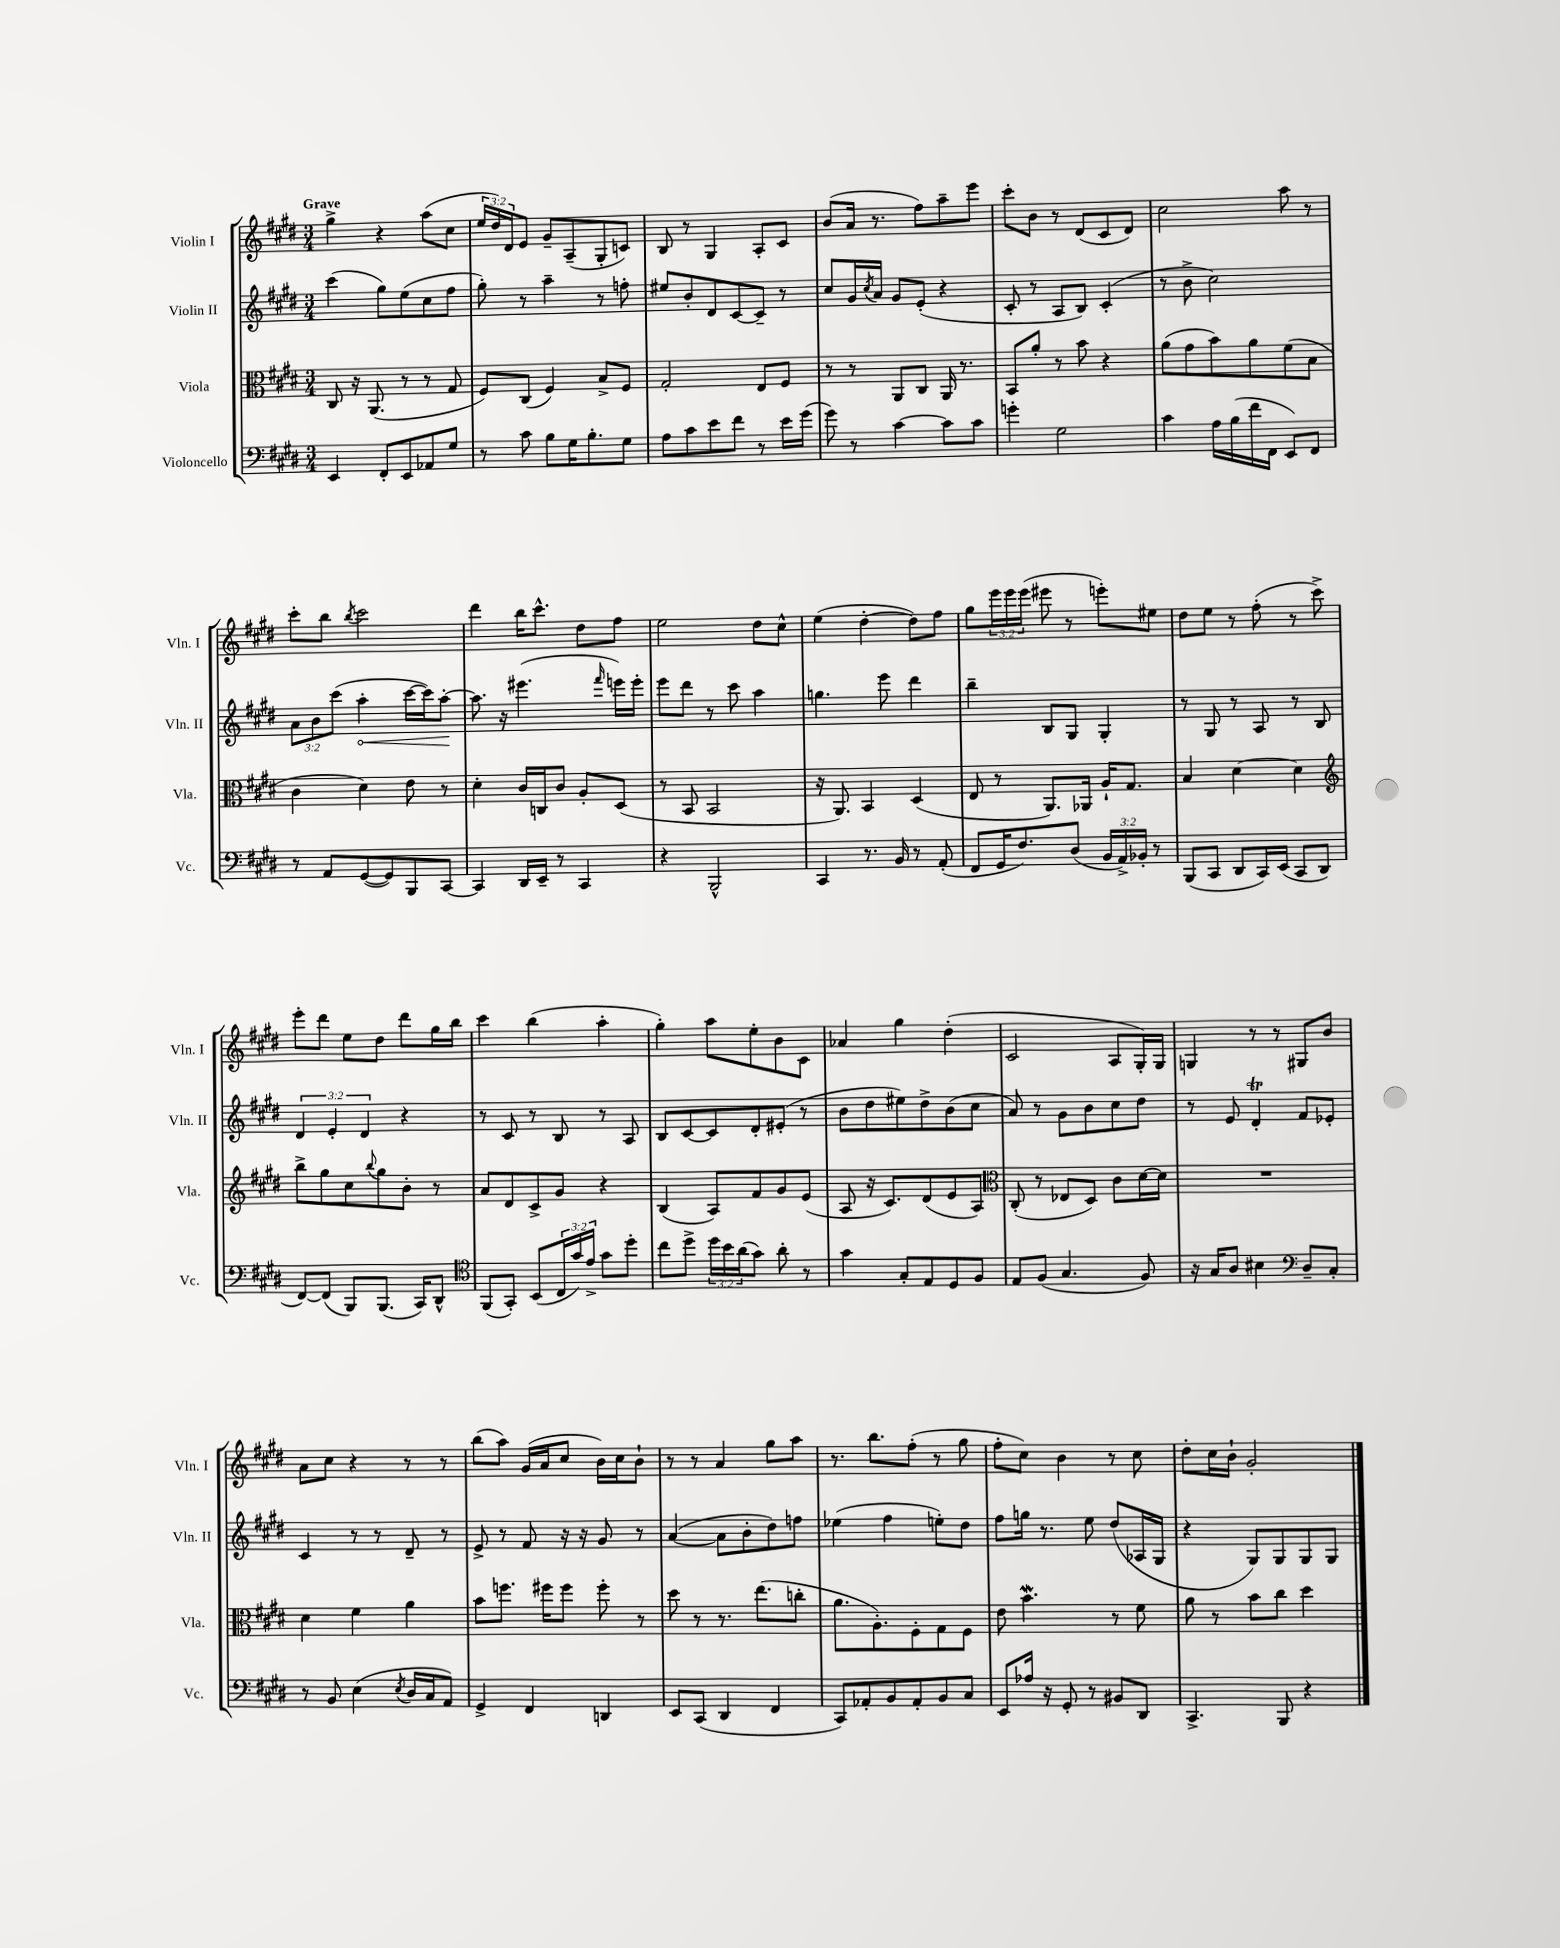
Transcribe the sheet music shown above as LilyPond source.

<<
\new StaffGroup <<
\new Staff = "s0" \with { instrumentName = "Violin I" shortInstrumentName = "Vln. I" } {
    \clef treble \key e \major \numericTimeSignature \time 3/4 \override Staff.TupletNumber.text = #tuplet-number::calc-fraction-text \tempo "Grave"
    gis''4-> r4 a''8( cis''8 |
    \tuplet 3/2 { e''16 dis''16) dis'16 } e'8 gis'8-- a8--( gis8-. c'8) |
    b8 r8 gis4 a8-. cis'8 |
    b'8( a'16 r8. fis''8) a''8-- e'''8 |
    cis'''8-. b'8 r8 dis'8( cis'8 dis'8) |
    cis''2 a''8 r8 |
    cis'''8-. b''8 \acciaccatura { b''8 } cis'''2 |
    dis'''4 b''16 cis'''8.-^ dis''8 fis''8 |
    e''2 dis''8 cis''8-^ |
    e''4( dis''4~-. dis''8) fis''8 |
    gis''8 \tuplet 3/2 { e'''16 e'''16 e'''16( } eis'''8 r8 e'''8-.) eis''8 |
    dis''8 e''8 r8 fis''8-.( r8 cis'''8->) |
    e'''8-. dis'''8 e''8 dis''8 dis'''8 gis''16 b''16 |
    cis'''4 b''4( a''4-. |
    gis''4-.) a''8 e''8-. b'8 cis'8 |
    aes'4 gis''4 dis''4-.( |
    cis'2 a8 gis16-.) gis16 |
    g4 r8 r8 gis8 b'8 |
    a'8 cis''8 r4 r8 r8 |
    b''8( a''8) gis'16( a'16 cis''8 b'16) cis''16 b'8-! |
    r8 r8 a'4 gis''8 a''8 |
    r8. b''8. fis''8-.( r8 gis''8 |
    fis''8-. cis''8) b'4 r8 cis''8 |
    dis''8-. cis''16 b'16-! gis'2-. \bar "|." |
}
\new Staff = "s1" \with { instrumentName = "Violin II" shortInstrumentName = "Vln. II" } {
    \clef treble \key e \major \numericTimeSignature \time 3/4 \override Staff.TupletNumber.text = #tuplet-number::calc-fraction-text
    cis'''4( gis''8) e''8( cis''8 fis''8 |
    gis''8-.) r8 a''4-- r8 f''8-. |
    eis''8 b'8-. dis'8 cis'8~ cis'8-- r8 |
    cis''8 gis'16 \acciaccatura { cis''8 } a'16 gis'8 e'8-.( r4 |
    cis'8-. r8 a8 b8) cis'4-.( |
    r8 b'8-> cis''2) |
    \tuplet 3/2 { a'8 b'8 cis'''8( } \once \override Hairpin.circled-tip = ##t a''4-.\< cis'''16~ cis'''16) a''8~-.\! |
    a''8. r16 eis'''4.( \grace { fis'''16 } e'''16) e'''16-. |
    e'''8 dis'''8 r8 cis'''8 a''4 |
    g''4. e'''8 dis'''4 |
    b''4-- b8 gis8 gis4-. |
    r8 gis8 r8 a8 r8 b8 |
    \tuplet 3/2 { dis'4 e'4-. dis'4 } r4 |
    r8 cis'8 r8 b8 r8 a8 |
    b8 cis'8~ cis'8 dis'8-. eis'8-.( r8 |
    b'8 dis''8 eis''8) dis''8-> b'8( cis''8 |
    a'8) r8 gis'8 b'8 cis''8 dis''8 |
    r8 e'8 dis'4-.\trill fis'8 ees'8-. |
    cis'4 r8 r8 dis'8-- r8 |
    e'8-> r8 fis'8 r16 r16 gis'8 r8 |
    a'4~( a'8 b'8-. dis''8) f''8 |
    ees''4( fis''4 e''8-.) dis''8 |
    fis''8 g''16 r8. e''8 dis''8( aes16 gis16 |
    r4 gis8) gis8 gis8 gis8 \bar "|." |
}
\new Staff = "s2" \with { instrumentName = "Viola" shortInstrumentName = "Vla." } {
    \clef alto \key e \major \numericTimeSignature \time 3/4
    cis8 r16 a,8.( r8 r8 gis8 |
    fis8) cis8( fis4) b8-> fis8 |
    gis2-. e8 fis8 |
    r8 r8 a,8 cis8 a,16 r8. |
    b,8 a'8-. r8 b'8 r4 |
    a'8( gis'8 b'8) a'8 fis'8( b8 |
    cis'4 dis'4) e'8 r8 |
    dis'4-. cis'16 c16 cis'8 a8-. dis8( |
    r8 b,8 b,2 |
    r16 a,8.) b,4 dis4( |
    e8 r8 a,8.) aes,16 a16-! gis8. |
    b4 dis'4~ dis'4 |
    \clef treble b''8-> gis''8 cis''8 \appoggiatura { b''8 } gis''8 b'8-. r8 |
    a'8 dis'8 cis'8-> gis'8 r4 |
    b4( a8) fis'8 gis'8 e'8( |
    a8 r16 cis'8.) dis'8( e'8 a8) |
    \clef alto cis8-.( r8 ees8 dis8) cis'8 dis'16~ dis'16 |
    R2. |
    dis'4 fis'4 a'4 |
    b'8 f''8. fis''16 fis''8 fis''8-. r8 |
    dis''8 r8 r8. e''8.( c''8-. |
    a'8. a8.-.) fis8-. gis8 fis8 |
    e'8 b'4.\mordent r8 fis'8 |
    a'8 r8 b'8 cis''8 dis''4 \bar "|." |
}
\new Staff = "s3" \with { instrumentName = "Violoncello" shortInstrumentName = "Vc." } {
    \clef bass \key e \major \numericTimeSignature \time 3/4 \override Staff.TupletNumber.text = #tuplet-number::calc-fraction-text
    e,4 fis,8-. e,8 aes,8 gis8 |
    r8 cis'8 b8 gis16 b8.-. gis8 |
    a8 cis'8 e'8 fis'8 r8 e'16 gis'16( |
    gis'8) r8 cis'4~ cis'8 cis'8 |
    g'4-. gis2 |
    cis'4 a16 b16( fis'16 fis,16 e,8) fis,8 |
    r8 a,8 gis,8~( gis,8) b,,8 cis,8~ |
    cis,4 dis,16 e,16-- r8 cis,4 |
    r4 b,,2-^ |
    cis,4 r8. b,16 r8 a,8-.( |
    fis,8 gis,16 fis8.) dis8( \tuplet 3/2 { b,16 a,16->) bes,16-. } r8 |
    b,,8( cis,8 dis,8 cis,16) e,16( cis,8 dis,8 |
    fis,8~) fis,8( b,,8) b,,8.( cis,16) dis,8-^ |
    \clef tenor fis,8( gis,8-.) b,8( \tuplet 3/2 { cis16 gis'16) e'16-> } gis'8 dis''8-. |
    cis''8 dis''8-> \tuplet 3/2 { dis''16 b'16 a'16( } gis'8) a'8-. r8 |
    gis'4 gis8-. e8 dis8 fis8 |
    e8 fis8( gis4. fis8) |
    r16 gis16 a8 bis4 \clef bass dis8-- cis8-. |
    r8 b,8 e4( \acciaccatura { e8 } dis16 cis16 a,8) |
    gis,4-> fis,4 d,4 |
    e,8 cis,8( dis,4 fis,4 |
    cis,8) aes,8-. b,8 aes,8-. b,8 cis8 |
    e,8 aes16 r16 gis,8-. r8 bis,8 dis,8 |
    cis,4.-> b,,8 r4 \bar "|." |
}
>>
>>
\layout { \context { \Score \remove "Bar_number_engraver" } }
